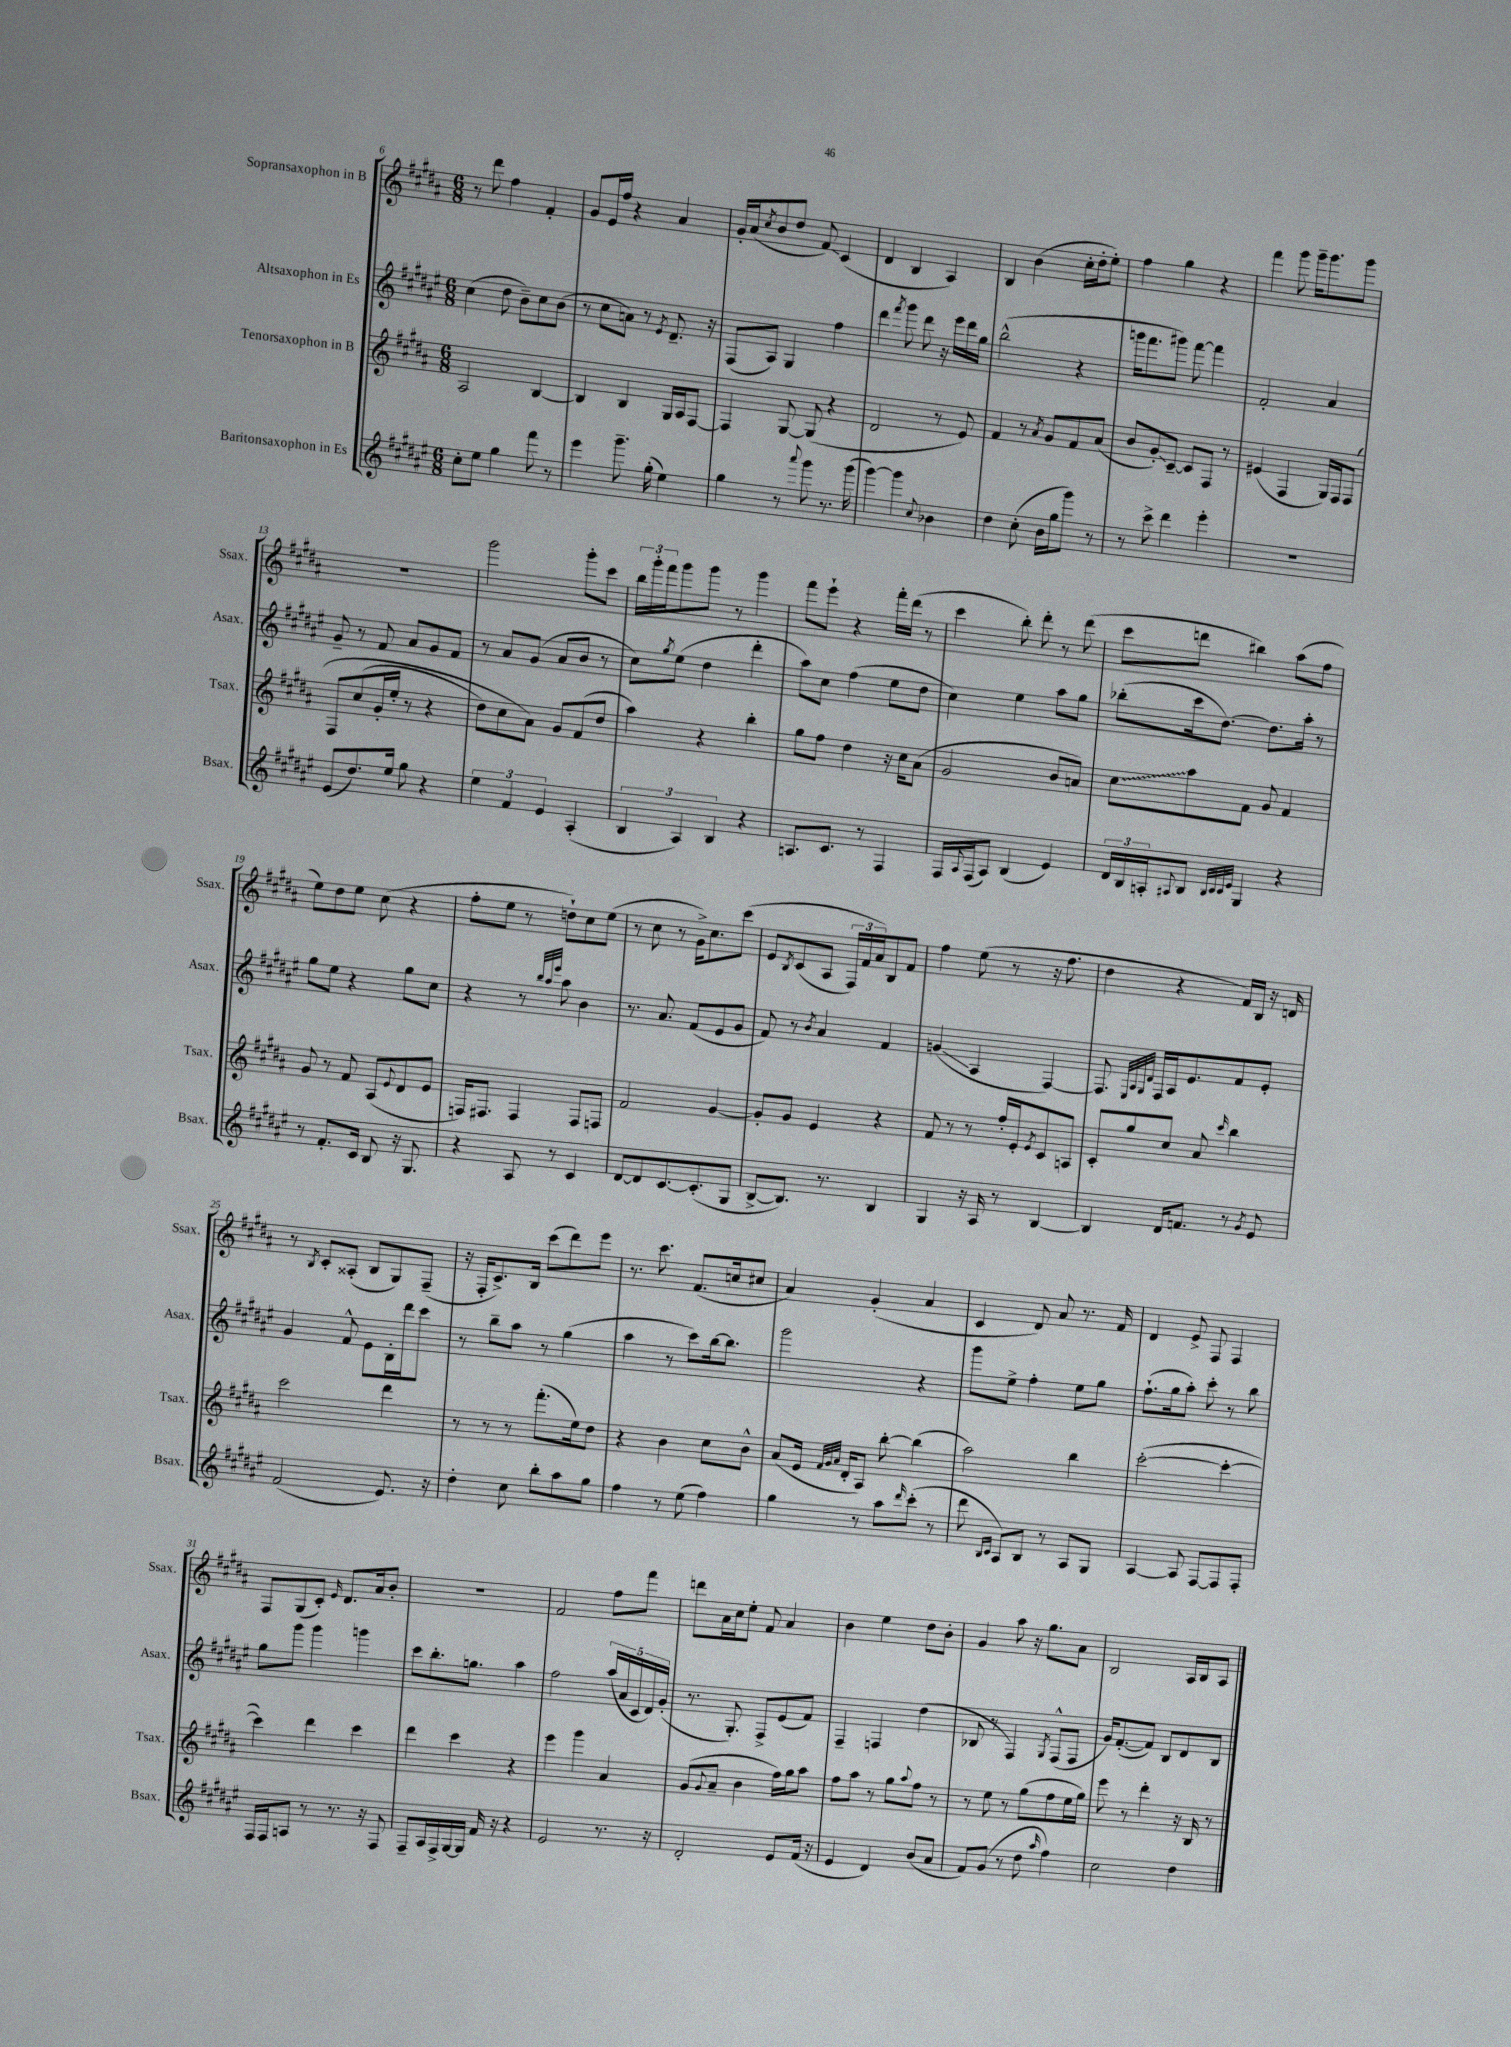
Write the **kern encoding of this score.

**kern	**kern	**kern	**kern
*staff4	*staff3	*staff2	*staff1
*clefG2	*clefG2	*clefG2	*clefG2
*k[f#c#g#d#a#e#]	*k[f#c#g#d#a#]	*k[f#c#g#d#a#e#]	*k[f#c#g#d#a#]
*M6/8	*M6/8	*M6/8	*M6/8
8cc#'	2A#	(4cc#	8r
8ee#	.	.	8ddd#
4gg#	.	8dd#	4ff#
.	.	8b~)	.
8fff#	[4B	8cc#	4f#'
8r	.	(8b	.
=	=	=	=
4eee#	4B]	8r	8g#
.	.	8cc#	16e
.	.	.	16ff#
8.ggg#~	4B	8a)	4r
.	.	8r	.
(16gg#'	.	.	.
.	.	8qe#	.
4ee#)	16G#	8.d#~	4a#
.	16A#	.	.
.	[8F#	.	.
.	.	16r	.
=	=	=	=
4gg#	4F#]	(8F#	16g#'
.	.	.	(16a#
.	.	.	8qcc#
.	.	8A#)	8b
8r	[8G#	4G#	8dd#
8qqaaa#	.	.	.
8ggg#	(8G#]	.	8f#)
8.r	4r	4ff#	(4c#
(16ggg#	.	.	.
=	=	=	=
[4ggg#)	2d#	4ddd#	4d#
.	.	8qfff#	.
4ggg#]	.	8ggg#	4B
.	.	8ddd#	.
8qqcc#	.	.	.
4b-	8r	16r	4A#)
.	.	16eee#	.
.	8e)	16ddd#	.
.	.	16gg#	.
=	=	=	=
4dd#	4f#	(2bb^^	4B
(8cc#'	8r	.	(4b
.	8qa#	.	.
16b	8g#	.	.
16gg#	.	.	.
8ggg#)	8f#	4r	16cc#'
.	.	.	16dd#'
8r	(8a#	.	8ee')
=	=	=	=
8r	8b	16ggg	4ff#
.	.	8.fff#	.
8ccc#^	8g#')	.	.
4ddd#	[8c#~	8ggg#)	4gg#
.	8c#]	[8fff#	.
4eee#'	8F#	4fff#]	4r
.	8r	.	.
=	=	=	=
2.r	(4e#	2f#'	4fff#
.	4F#	.	8ggg#
.	.	.	16ggg#~
.	.	.	8.ggg#
.	16G#)	4a#	.
.	16F#	.	.
.	&(8F#	.	8ggg#
=	=	=	=
(8e#	8F#	8g#~	2.r
8.dd#)	(8cc#	8r	.
.	16g#'	8f#	.
16ee#	16ee'	.	.
8gg#	8r	8a#	.
4r	4r	8g#	.
.	.	8f#	.
=	=	=	=
6ee#	8dd#)	8r	2ggg#
.	8cc#	8a#	.
6f#	.	.	.
.	8a#&)	(8g#	.
6e#	.	.	.
.	8g#	8a#	.
(4A#'	(8f#	8b	8ggg#'
.	8dd#	8r	8ccc#
=	=	=	=
6B	4aa#)	8cc#)	24bb
.	.	.	24ggg#'
.	.	.	24fff#
.	.	8qgg#	.
.	.	(8ee#	8ggg#
6A#)	.	.	.
.	4r	4dd#	8ggg#
6B	.	.	.
.	.	.	8r
4r	4bb'	4ddd#'	4ggg#
=	=	=	=
8.A	8gg#	8aa#)	8fff#
.	8ff#	8cc#	8eee`
8.c#	.	.	.
.	4dd#	(4ff#	4r
8r	.	.	.
4F#	16r	8ee#	16fff#'
.	16cc#	.	(16ddd#
.	(8a#	8dd#	8r
=	=	=	=
16F#	2g#	4cc#)	4ccc#
8qqA#	.	.	.
(16F#	.	.	.
8A#)	.	.	.
(4B	.	4ee#	8bb')
.	.	.	8ddd#'
4e#)	8b	8aa#	8r
.	8a)	8gg#	(8ddd#
=	=	=	=
24d#	8cc#	(8bb-'	8ccc#
24B	.	.	.
24A'	.	.	.
8qqA#	.	.	.
8B	8aa#	16ccc#	8ddd
.	.	[8.dd#)	.
32qqB	.	.	.
32qqc#	.	.	.
32qqc#	.	.	.
32qqe#	.	.	.
4G#	8f#	.	4bb#)
.	8g#	8.dd#]	.
4r	4f#	.	(8aa#
.	.	16aa#'	.
.	.	8r	8ff#
=	=	=	=
8r	8g#	8gg#	8ee)
8.f#'	8r	8ee#	8dd#
.	8f#	4r	8ee
16c#	.	.	.
8B	(8A#	.	(8cc#
.	8qqe	.	.
16r	8d#	8gg#	4r
8.G#	.	.	.
.	8e	8cc#	.
=	=	=	=
4r	16F)	4r	8ff#'
.	8.F#	.	.
.	.	.	8ee
8A#	4F#	8r	8r
.	.	32qqbb	.
.	.	32qqaa#	.
.	.	32qqeee#	.
8r	.	8aa#	8dd`)
4c#	8F#	4b	8cc#
.	8F	.	(8ee
=	=	=	=
[8d#	2f#	8.r	8r
8d#]	.	.	8cc#
.	.	8.a#	.
[8.c#	.	.	8r
.	.	(8f#	16g#^)
(8.c#']	.	.	8.cc#
.	[4g#	8e#	.
8G#	.	8g#	&(8ccc#
=	=	=	=
[8B^	8g#']	8f#)	8e
.	.	.	8qB
8.B])	8g#	8r	(8c#
.	.	8qb	.
.	4e	4a#	8A#
8.r	.	.	.
.	.	.	24F#)
.	.	.	24f#
.	.	.	24a#&)
4B	4r	4f#	8B
.	.	.	8f#
=	=	=	=
4G#	8f#	(4g	4ff#
.	8r	.	.
16r	8r	4A#	(8ee
16A#	.	.	.
8r	16ff#'	.	8r
.	16e'	.	.
.	8qe	.	.
[4B	8c#	[4F#)	16r
.	.	.	8.ff#
.	8A	.	.
=	=	=	=
4B]	8c#'	8.F#]	4dd#
.	8gg#	.	.
.	.	32qqE#	.
.	.	32qqA#	.
.	.	32qqG#	.
.	.	32qqd#	.
.	.	16F#	.
16d#	8cc#	16A#	4r
8.f	.	8.e#	.
.	8a#	.	.
.	16qqccc#	.	.
8r	4bb	8f#	16f#)
.	.	.	16B
8qg#	.	.	.
8e#	.	8e#'	16r
.	.	.	16d
=	=	=	=
(2f#	2ccc#	4g#	8r
.	.	.	8qB
.	.	.	8c#'
.	.	8f#^^	(8A##'
.	.	8e#	8B
8.e#)	4ddd#	16B'	8G#)
.	.	16ddd#	.
.	.	8ccc#	(8F#~
16r	.	.	.
=	=	=	=
4dd#'	8r	8r	16r
.	.	.	16F#'
.	8r	8bb~	8.c#^)
8cc#	8r	8aa#	.
.	.	.	16B
8bb'	(8.fff#'	8r	(8ccc#
8aa#	.	(4gg#	8ddd#)
.	16ee)	.	.
8gg#	8dd#	.	8eee
=	=	=	=
4ff#	4r	4aa#	8.r
.	.	.	8.ccc#
8r	4b	8r	.
(8ee#	.	8ccc#)	(8.f#
4ff#)	8cc#	[16bb	.
.	.	8.bb]	16cc
.	8b^^	.	8cc#
=	=	=	=
4gg#	(8a#	2ggg#	4a#)
.	16e	.	.
.	32qqf#	.	.
.	32qqg#	.	.
.	32qqa#	.	.
.	16d#'	.	.
8r	8A#)	.	(4g#'
8aa#	[8bb'	.	.
16qqddd#	.	.	.
(8ccc#'	(4bb]	4r	4a#
8r	.	.	.
=	=	=	=
8ddd#	2aa#)	8ggg#	4c#
16qqB	.	.	.
16qqc#	.	.	.
8A#)	.	8ee#^	.
8B	.	4ff#'	8d#)
8r	.	.	8a#
8A#	4bb	8ee#	8.r
8G#	.	8gg#	.
.	.	.	16f#
=	=	=	=
[4A#	([2ccc#'	(8.ff#`	4d#
.	.	16gg#	.
8A#]	.	8aa#')	8e^
[8F#	.	8ccc#'	8F#
8F#]	4ccc#'_	8r	4F#
8F#'	.	8bb	.
=	=	=	=
16F#	4ccc#])	8gg#	8F#
16F#	.	.	.
8A	.	8ggg#	(8G#
8r	4ddd#	4ggg#	8c#')
.	.	.	16qqe
8.r	.	.	8.d#
.	4ccc#	4ggg	.
16r	.	.	16a#
8F#	.	.	8b'
=	=	=	=
8F#~	4ddd#	8ccc#	2.r
16A#	.	8.bb'	.
16F#^	.	.	.
[16G#	4ccc#	.	.
16G#]	.	8.gg	.
16f#	.	.	.
16r	.	.	.
4r	4r	4aa#	.
=	=	=	=
2e#	4eee	2ff#	2f#
.	4ggg#	.	.
8.r	4a#	(20aa#	8ff#
.	.	20a#	.
.	.	20c#	.
.	.	.	8fff#
.	.	20d#)	.
16r	.	.	.
.	.	(20g#'	.
=	=	=	=
2d#'	(8g#	8.r	8ddd
.	8qqg#	.	.
.	8a#~	.	16a#
.	.	8.G#')	16cc#
.	4b	.	8ee'
.	.	8F#^	8f#
8e#	16ff#)	(8e#	4a#
.	16gg#	.	.
(16f#	8aa#	8f#)	.
16r	.	.	.
=	=	=	=
4e#	8ff#	4F#~	4b
.	8aa#	.	.
4d#)	8r	4F	4ee
.	8gg#	.	.
.	8qqaa#	.	.
(8b	8ff#	(4dd#	8dd#
8a#	8r	.	8b'
=	=	=	=
8f#)	8r	8B-	4g#
(8g#	8ee	8r	.
8r	8r	4F#)	8aa#
8dd#	(8gg#	.	16r
.	.	.	8.gg#
16qqaa#	.	8qG#	.
4ff#)	8ff#	(8F#^^	.
.	16ee	8F#	8a#
.	16gg#)	.	.
=	=	=	=
2cc#	8eee	16g#)	2B
.	.	([8.f#'	.
.	8r	.	.
.	4ddd#'	8f#])	.
.	.	8B	.
4dd#	16r	8d#	16A#
.	16B	.	16B
.	8r	8B	8A#
==	==	==	==
*-	*-	*-	*-
